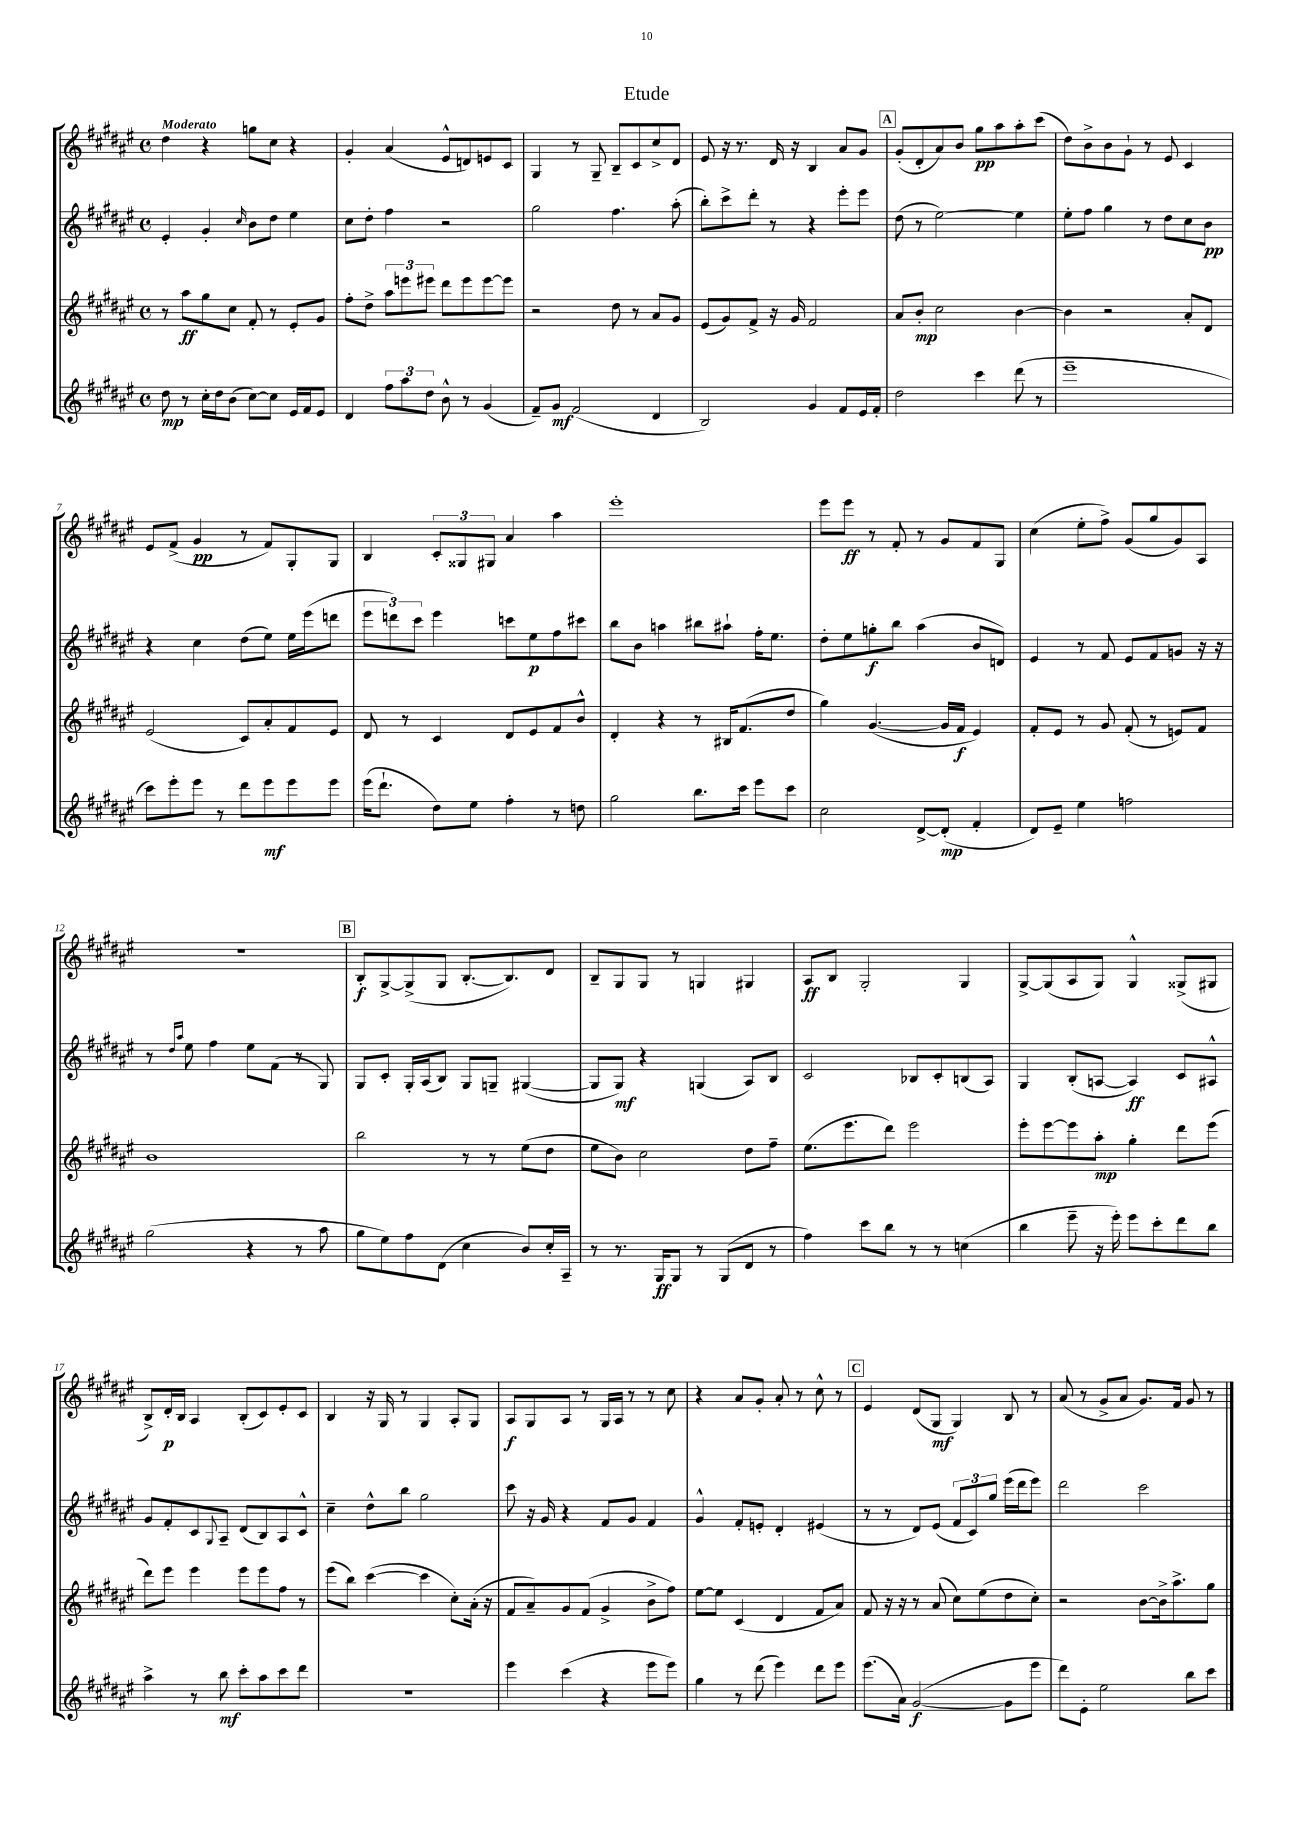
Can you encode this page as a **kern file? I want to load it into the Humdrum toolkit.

**kern	**kern	**kern	**kern
*staff4	*staff3	*staff2	*staff1
*clefG2	*clefG2	*clefG2	*clefG2
*k[f#c#g#d#a#e#]	*k[f#c#g#d#a#e#]	*k[f#c#g#d#a#e#]	*k[f#c#g#d#a#e#]
*M4/4	*M4/4	*M4/4	*M4/4
*met(c)	*met(c)	*met(c)	*met(c)
8dd#	8r	4e#'	4dd#
8r	8aa#	.	.
16cc#'	8gg#	4g#'	4r
16dd#	.	.	.
(8b	8cc#	.	.
.	.	16qqcc#	.
[8cc#)	8f#'	8b	8gg
8cc#]	8r	8dd#	8cc#
16e#	8e#'	4ee#	4r
16f#	.	.	.
8e#	8g#	.	.
=	=	=	=
4d#	8ff#'	8cc#	4g#'
.	8dd#^	8dd#'	.
12ff#	12aa#	4ff#	(4a#
12aa#	12eee	.	.
12dd#	12eee#	.	.
8b^^	8ddd#	2r	8e#^^
8r	8eee#	.	8d)
(4g#	[8eee#	.	8e
.	8eee#]	.	8c#
=	=	=	=
8f#~)	2r	2gg#	4G#
8g#	.	.	.
(2f#	.	.	8r
.	.	.	8G#~
.	8dd#	4.ff#	8B~
.	8r	.	8c#
4d#	8a#	.	8cc#^
.	8g#	(8aa#'	8d#
=	=	=	=
2B)	(8e#	8bb')	8e#
.	8g#)	8ccc#^	16r
.	.	.	8.r
.	8f#^	8ddd#'	.
.	16r	8r	16d#
.	16g#	.	16r
4g#	2f#	4r	4B
8f#	.	8eee#'	8a#
16e#	.	8eee#	8g#
16f#'	.	.	.
=	=	=	=
2dd#	8a#	(8dd#	(8g#'
.	8b'	8r	8d#'
.	2cc#	[2ee#)	8a#)
.	.	.	8b
4ccc#	.	.	8gg#
.	.	.	8aa#
(8ddd#	[4b	4ee#]	8aa#'
8r	.	.	(8ccc#
=	=	=	=
1eee#~	4b]	8ee#'	8dd#)
.	.	8ff#	8b^
.	2r	4gg#	8b
.	.	.	8g#`
.	.	8r	8r
.	.	8dd#	8e#
.	8a#'	8cc#	4c#
.	8d#	8b	.
=	=	=	=
8ccc#)	(2e#	4r	8e#
8eee#'	.	.	(8f#^
8eee#	.	4cc#	4g#
8r	.	.	.
8ddd#	8c#)	(8dd#	8r
8eee#	8a#'	8ee#)	8f#)
8eee#	8f#	16ee#	8G#'
.	.	(16eee#	.
8eee#	8e#	8ddd	8G#
=	=	=	=
(16eee#	8d#	12eee#	4B
8.ddd#`	.	.	.
.	.	12ddd)	.
.	8r	.	.
.	.	12ccc#	.
8dd#)	4c#	4eee#	12c#'
.	.	.	12G##
8ee#	.	.	.
.	.	.	12G#
4ff#'	8d#	8ccc	4a#
.	8e#	8ee#	.
8r	8f#	8ff#	4aa#
8dd	8b^^	8ccc#	.
=	=	=	=
2gg#	4d#'	8bb	1eee#'
.	.	8b	.
.	4r	4aa	.
8.bb	8r	8bb#	.
.	16B#	8aa#`	.
16ccc#	(8.f#	.	.
8eee#	.	16ff#'	.
.	.	8.ee#	.
8ccc#	8dd#	.	.
=	=	=	=
2cc#	4gg#)	8dd#'	8eee#
.	.	8ee#	8eee#
.	([4.g#	8gg'	8r
.	.	8bb	8f#'
[8d#^	.	(4aa#	8r
(8d#']	16g#]	.	8g#
.	16f#	.	.
4f#'	4e#)	8b	8f#
.	.	8d)	8G#
=	=	=	=
8d#)	8f#'	4e#	(4cc#
8e#~	8e#	.	.
4ee#	8r	8r	8ee#'
.	8g#	8f#	8ff#^)
2ff	(8f#'	8e#	(8g#
.	8r	8f#	8gg#
.	8e)	8g	8g#)
.	8f#	16r	8A#
.	.	16r	.
=	=	=	=
(2gg#	1b	8r	1r
.	.	16qqdd#	.
.	.	16qqaa#	.
.	.	8ee#	.
.	.	4ff#	.
4r	.	8ee#	.
.	.	(8f#	.
8r	.	8r	.
8aa#	.	8G#)	.
=	=	=	=
8gg#	2bb	8G#	8B'
8ee#)	.	8c#'	[8G#^
8ff#	.	16G#'	(8G#^]
.	.	(16A#	.
(8d#	.	8B)	8G#
4cc#	8r	8G#	[8.B'
.	8r	8G~	.
.	.	.	8.B])
8b)	(8ee#	([4G#	.
16cc#'	8dd#	.	8d#
16A#~	.	.	.
=	=	=	=
8r	8ee#	8G#]	8B~
8.r	8b)	8G#)	8G#
.	2cc#	4r	8G#
16G#	.	.	.
8G#	.	.	8r
8r	.	(4G	4G
(8G#	.	.	.
8d#	8dd#	8A#)	4G#
8r	8ff#~	8B	.
=	=	=	=
4ff#)	(8.ee#	2c#	8A#
.	.	.	8B
.	8.eee#	.	.
8ccc#	.	.	2G#'
8bb	8ddd#)	.	.
8r	2eee#	8B-	.
8r	.	8c#'	.
(4cc	.	(8B	4G#
.	.	8A#)	.
=	=	=	=
4bb	8eee#'	4G#	[8G#^
.	[8eee#	.	(8G#]
8eee#~	8eee#]	(8B'	8A#
16r	8aa#'	[8A	8G#)
16eee#')	.	.	.
8eee#	4gg#'	4A])	4G#^^
8ccc#'	.	.	.
8ddd#	8ddd#	8c#	(8G##^
8bb	(8eee#	8A#^^	8G#
=	=	=	=
4aa#^	8ddd#)	8g#	8B^)
.	8eee#	8f#'	16d#'
.	.	.	16B
8r	4eee#	8c#	4A#
.	.	8qqG#	.
8bb	.	8A#~	.
8ccc#'	8eee#	(8d#	(8B'
8aa#	8eee#	8B)	8c#)
8ccc#	8ff#	8A#	8e#'
8ddd#	8r	8c#^^	8c#
=	=	=	=
1r	(8eee#	4cc#~	4B
.	8bb)	.	.
.	([4ccc#	8dd#^^	16r
.	.	.	16G#
.	.	8bb	8r
.	4ccc#]	2gg#	4G#
.	8cc#')	.	8A#'
.	(16a#'	.	8G#
.	16r	.	.
=	=	=	=
4eee#	8f#	8ccc#	8A#
.	8a#~)	16r	8G#
.	.	16g#	.
(4ccc#	8g#	4r	8A#
.	(8f#	.	8r
4r	4g#^	8f#	16G#
.	.	.	16A#
.	.	8g#	8r
8eee#	8b^	4f#	8r
8eee#)	8ff#)	.	8cc#
=	=	=	=
4gg#	[8ee#	4g#^^	4r
.	8ee#]	.	.
8r	(4c#	8f#'	8a#
(8ddd#	.	8e'	8g#'
4eee#)	4d#	4d#'	8a#'
.	.	.	8r
8ddd#	8f#	(4e#	8cc#^^
8eee#	8a#)	.	8r
=	=	=	=
(8.eee#	8f#	8r	4e#
.	16r	8r	.
16a#)	16r	.	.
([2g#	8r	8d#)	(8d#
.	(8a#	(8e#	8G#
.	8cc#)	12f#	4G#)
.	.	12c#)	.
.	(8ee#	.	.
.	.	12gg#	.
8g#]	8dd#	(16eee#	8B
.	.	16ddd#	.
8eee#	8cc#')	8eee#)	8r
=	=	=	=
8ddd#)	2r	2ddd#	(8a#
8e#'	.	.	8r
2ee#	.	.	8g#^
.	.	.	8a#
.	[8b	2ccc#	8.g#)
.	16b^]	.	.
.	8.aa#^	.	16f#
8bb	.	.	8g#
8ccc#	8gg#	.	8r
==	==	==	==
*-	*-	*-	*-
